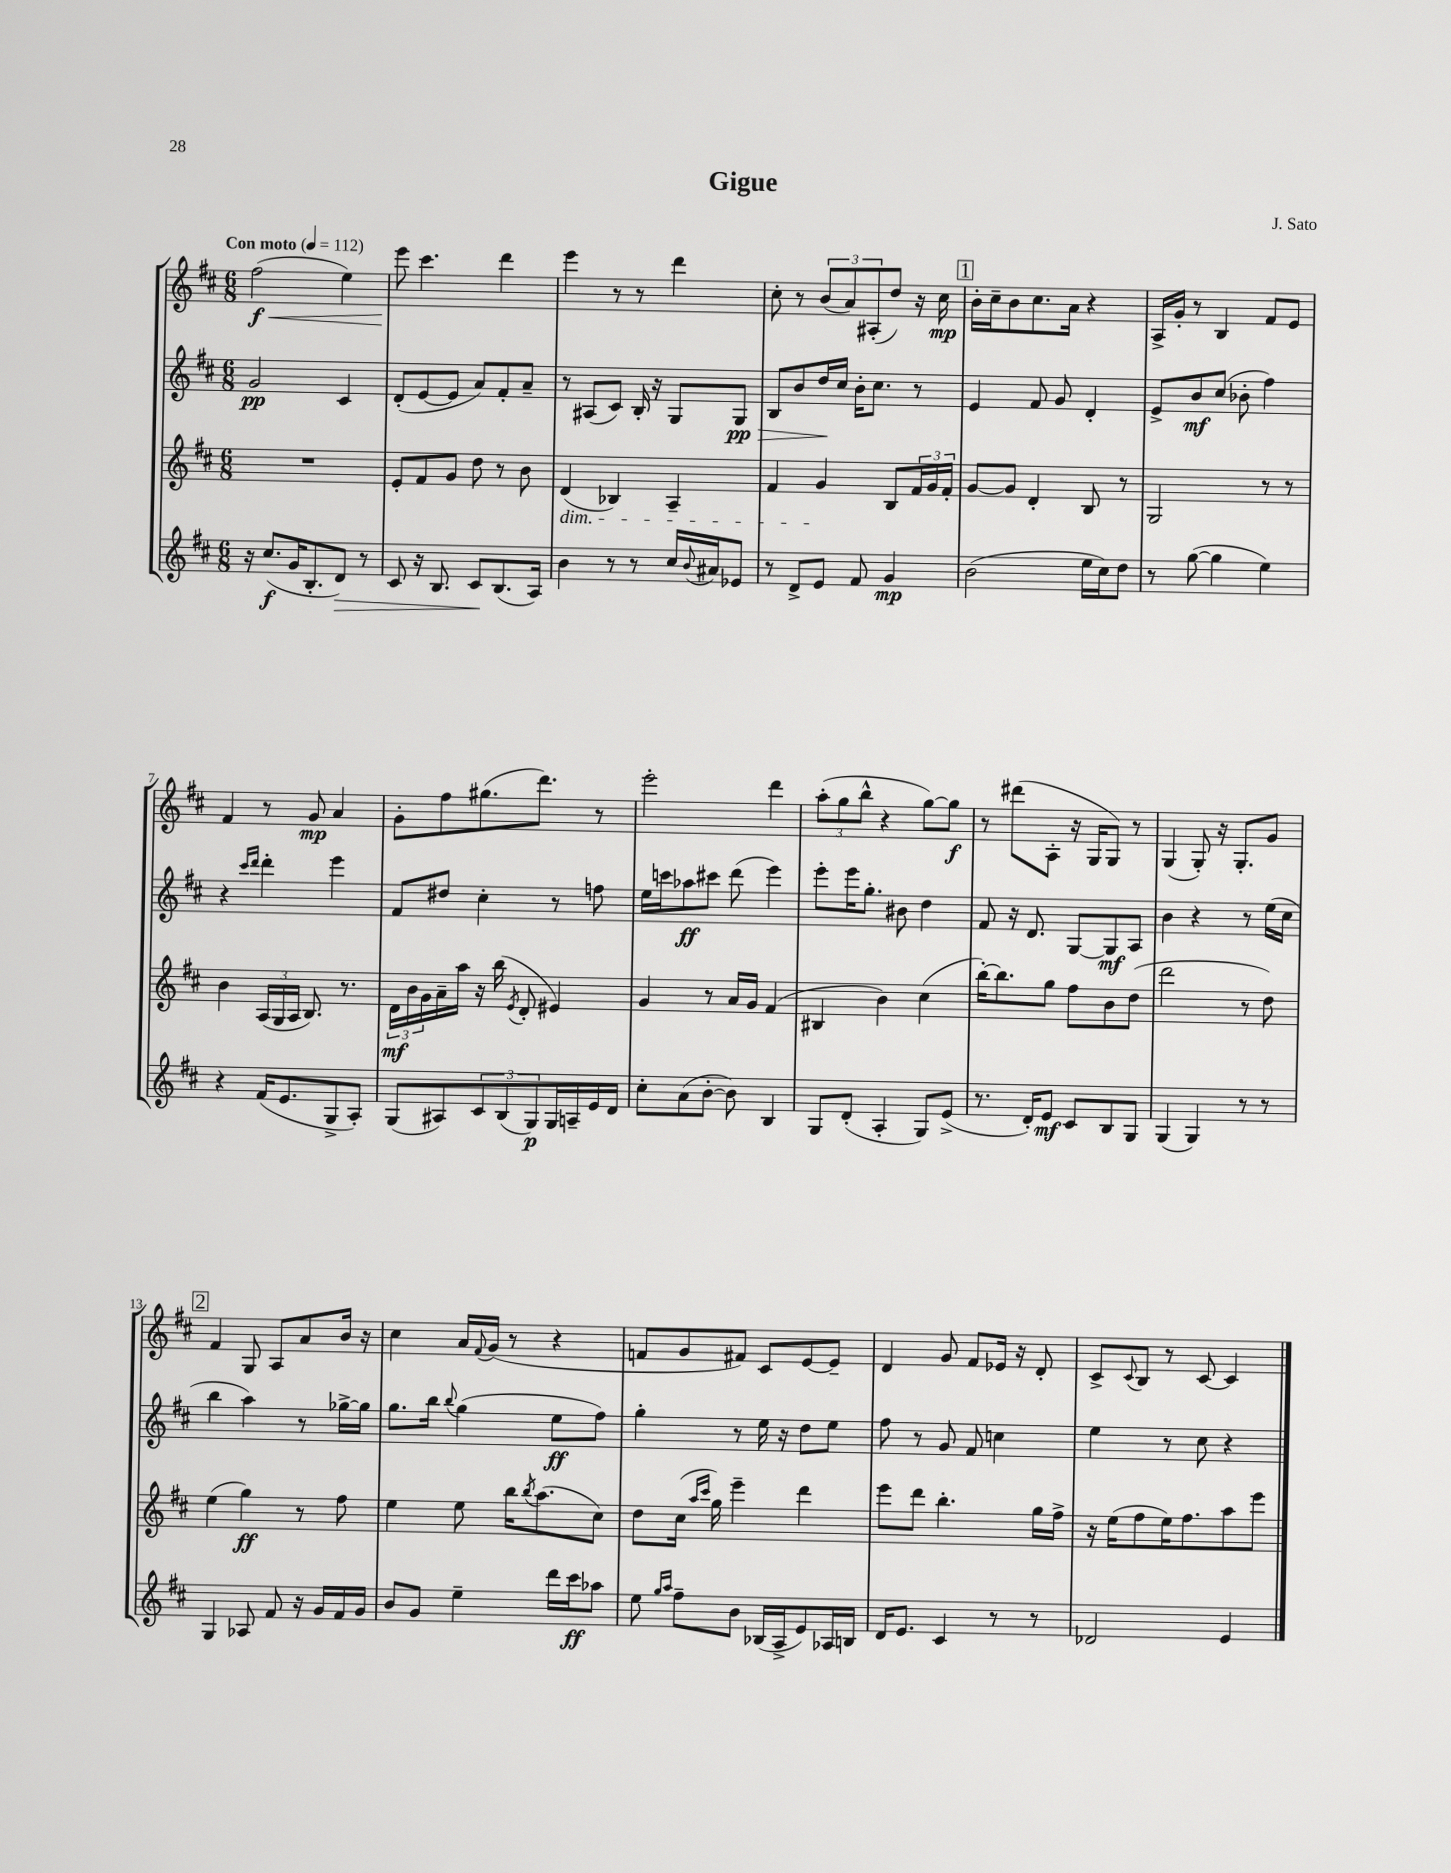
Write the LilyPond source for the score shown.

\header { title = "Gigue" composer = "J. Sato" }
<<
\new StaffGroup <<
\new Staff = "s0" {
    \clef treble \key d \major \numericTimeSignature \time 6/8 \tempo "Con moto" 4 = 112
    fis''2\f\<( e''4) |
    e'''8\! cis'''4. d'''4 |
    e'''4 r8 r8 d'''4 |
    cis''8-. r8 \tuplet 3/2 { b'8( a'8) ais8-.( } d''8) r16 cis''16\mp |
    \mark \markup { \box "1" } b'16-. cis''16-- b'8 cis''8. a'16 r4 |
    a16-> g'16-. r8 b4 fis'8 e'8 |
    fis'4 r8 g'8\mp a'4 |
    g'8-. fis''8 gis''8.( d'''8.) r8 |
    e'''2-. d'''4 |
    \tuplet 3/2 { a''8-.( g''8 b''8-^ } r4 g''8~) g''8\f |
    r8 dis'''8( a8-. r16 g16 g8) r8 |
    g4( g8-.) r16 g8.-. g'8 |
    \mark \markup { \box "2" } fis'4 g8 a8 a'8 b'16 r16 |
    cis''4 a'16 \appoggiatura { fis'8 } g'16( r8 r4 |
    f'8 g'8 fis'8) cis'8 e'8~ e'8-- |
    d'4 g'8 fis'8 ees'16 r16 d'8-. |
    cis'8-> \appoggiatura { cis'8 } b8 r8 cis'8~ cis'4 \bar "|." |
}
\new Staff = "s1" {
    \clef treble \key d \major \numericTimeSignature \time 6/8
    g'2\pp cis'4 |
    d'8-.( e'8~ e'8 a'8) fis'8-. a'8-- |
    r8 ais8( cis'8) b16-. r16 g8 g8\pp\> |
    b8 b'8 d''16\! cis''16 b'16-. cis''8. r8 |
    \mark \markup { \box "1" } e'4 fis'8 g'8 d'4-. |
    e'8-> b'8\mf cis''8( bes'8-. fis''4) |
    r4 \grace { cis'''16 d'''16 } d'''4-. e'''4 |
    fis'8 dis''8 cis''4-. r8 f''8 |
    e''16 c'''16 aes''8\ff cis'''8 d'''8( e'''4) |
    e'''8-. e'''16 g''8.-. bis'8 d''4 |
    fis'8 r16 d'8. g8~ g8\mf a8 |
    b'4 r4 r8 e''16( cis''16 |
    \mark \markup { \box "2" } b''4 a''4) r8 ges''16~-> ges''16 |
    g''8. b''16 \appoggiatura { b''8 } g''4( e''8\ff fis''8) |
    g''4-. r8 e''16 r16 d''8 e''8 |
    fis''8 r8 g'8 fis'8 c''4 |
    e''4 r8 cis''8 r4 \bar "|." |
}
\new Staff = "s2" {
    \clef treble \key d \major \numericTimeSignature \time 6/8
    R2. |
    e'8-. fis'8 g'8 d''8 r8 b'8 |
    d'4\dim( bes4) a4-- |
    fis'4 g'4\! b8 \tuplet 3/2 { fis'16 g'16 fis'16-. } |
    \mark \markup { \box "1" } g'8~ g'8 d'4-. b8 r8 |
    g2 r8 r8 |
    b'4 \tuplet 3/2 { a16( g16 a16 } b8.) r8. |
    \tuplet 3/2 { d'16\mf b'16 g'16 } a'16-- a''16 r16 b''16( \acciaccatura { e'8 } d'8-. eis'4) |
    g'4 r8 a'16 g'16 fis'4( |
    bis4 b'4) cis''4( |
    b''16~-.) b''8. g''8 fis''8 b'8 d''8( |
    d'''2 r8 d''8) |
    \mark \markup { \box "2" } e''4( g''4\ff) r8 fis''8 |
    e''4 e''8 b''16 \acciaccatura { b''8 } a''8.( cis''8) |
    d''8 cis''16( \grace { a''16 cis'''16 } g''16) e'''4-- d'''4 |
    e'''8 d'''8 b''4.-. g''16 fis''16-> |
    r16 e''16( fis''8 e''16) fis''8. a''8 e'''8 \bar "|." |
}
\new Staff = "s3" {
    \clef treble \key d \major \numericTimeSignature \time 6/8
    r16 cis''8.\f( g'16 b8.-. d'8\>) r8 |
    cis'8 r16 b8. cis'8\! b8.( a16) |
    b'4 r8 r8 cis''16 \appoggiatura { b'8 } ais'16 ees'8 |
    r8 d'8-> e'8 fis'8 g'4\mp |
    \mark \markup { \box "1" } b'2( e''16 cis''16) d''8 |
    r8 g''8~( g''4 e''4) |
    r4 fis'16( e'8. g8-> a8-.) |
    g8( ais8) \tuplet 3/2 { cis'8 b8( g8\p) } g16 a16-- e'16 d'16 |
    cis''8-. a'8( b'8~-. b'8) b4 |
    g8 d'8-.( a4-. g8) e'8->( |
    r8. d'16-.) e'8\mf cis'8 b8 g8 |
    g4( g4) r8 r8 |
    \mark \markup { \box "2" } g4 aes8 fis'8 r16 g'16 fis'16 g'16 |
    b'8 g'8 e''4-- d'''16 cis'''16\ff aes''8 |
    e''8 \grace { g''16 a''16 } fis''8-- b'8 bes16( a16-> e'8) aes16 b16 |
    d'16 e'8. cis'4 r8 r8 |
    des'2 e'4 \bar "|." |
}
>>
>>
